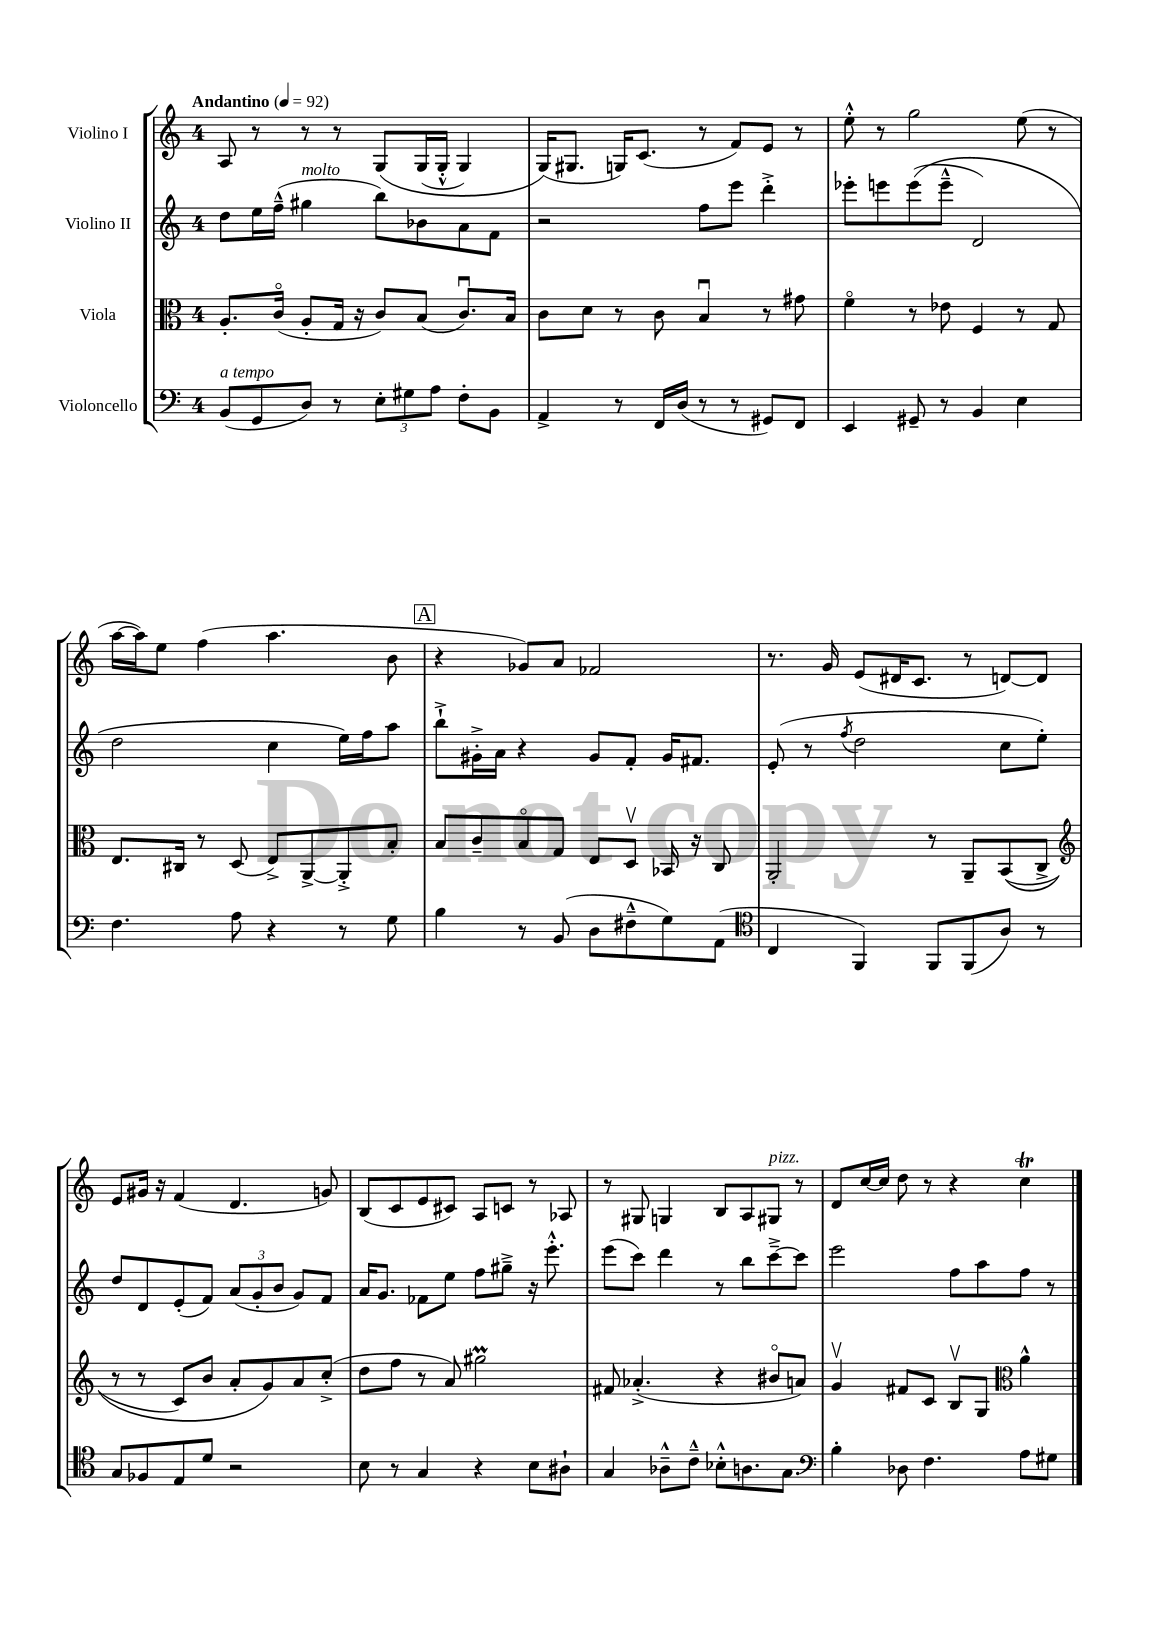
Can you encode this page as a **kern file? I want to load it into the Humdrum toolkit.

**kern	**kern	**kern	**kern
*staff4	*staff3	*staff2	*staff1
*clefF4	*clefC3	*clefG2	*clefG2
*k[]	*k[]	*k[]	*k[]
*M4/4	*M4/4	*M4/4	*M4/4
*MM92	*MM92	*MM92	*MM92
(8BB	8.A'	8dd	8A
8GG	.	16ee	8r
.	(16co	(16ff~^^	.
8D)	8A'	4gg#	8r
8r	16G	.	8r
.	16r	.	.
12E'	8c)	8bb)	&(8G
12G#	.	.	.
.	(8B	8b-	(16G
12A	.	.	.
.	.	.	16G'^^
8F'	8.cu)	8a	4G)
8BB	.	8f	.
.	16B	.	.
=	=	=	=
4AA^	8c	2r	(16G&)
.	.	.	8.G#
.	8d	.	.
8r	8r	.	16G)
.	.	.	(8.c
16FF	8c	.	.
(16D	.	.	.
8r	4Bu	8ff	8r
8r	.	8eee	8f)
8GG#)	8r	4ddd'^	8e
8FF	8g#	.	8r
=	=	=	=
4EE	4fo	8eee-'	8ee'^^
.	.	8eee	8r
8GG#~	8r	&((8eee	2gg
8r	8e-	8eee~^^	.
4BB	4F	2d)	.
4E	8r	.	(8ee
.	8G	.	8r
=	=	=	=
4.F	8.E	2dd	[16aa
.	.	.	16aa])
.	.	.	8ee
.	16C#	.	.
.	8r	.	(4ff
8A	(8D	.	.
4r	8E^)	4cc	4.aa
.	[8AA^	.	.
8r	8AA'^]	16ee&)	.
.	.	16ff	.
8G	8B'	8aa	8b
=	=	=	=
4B	8B	8bb`^	4r
.	8c~	16g#'^	.
.	.	16a	.
8r	8Bo	4r	8g-)
(8BB	8G	.	8a
8D	8E	8g#	2f-
8F#~^^	8Dv	8f'	.
8G)	16BB-	16g#	.
.	16r	8.f#	.
(8AA	8C	.	.
=	=	=	=
*clefC4	*	*	*
4C	2AA'	(8e'	8.r
.	.	8r	.
.	.	.	16g
.	.	8qff	.
4FF)	.	2dd	(8e
.	.	.	16d#
.	.	.	8.c
8FF	8r	.	.
(8FF	8AA~	.	8r
8A)	&((8BB	8cc	[8d)
8r	8C^	8ee')	8d]
=	=	=	=
*	*clefG2	*	*
8G	8r	8dd	8e
8F-	8r	8d	16g#
.	.	.	16r
8E	8c)	(8e'	(4f
8d	8b	8f)	.
2r	8a'	(12a	4.d
.	.	12g'	.
.	8g&)	.	.
.	.	12b	.
.	8a	8g)	.
.	(8cc'^	8f	8g)
=	=	=	=
8B	8dd	16a	(8B
.	.	8.g	.
8r	8ff	.	8c
4G	8r	8f-	8e
.	8a)	8ee	8c#)
4r	2gg#	8ff	8A
.	.	8gg#~^	8c
8B	.	16r	8r
.	.	8.eee'^^	.
8A#`	.	.	8A-
=	=	=	=
4G	8f#	(8eee	8r
.	(4.a-'^	8ccc)	8G#
8A-~^^	.	4ddd	4G
8c~^^	.	.	.
8B-'^^	4r	8r	8B
8.A	.	8bb	8A
.	8b#o	[8ccc~^	8G#
8.G	.	.	.
.	8a)	8ccc]	8r
=	=	=	=
*clefF4	*	*	*
4B'	4gv	2eee	8d
.	.	.	[16cc
.	.	.	16cc]
8D-	8f#	.	8dd
4.F	8c	.	8r
.	8Bv	8ff	4r
.	8G	8aa	.
*	*clefC3	*	*
8A	4a^^	8ff	4cc
8G#	.	8r	.
==	==	==	==
*-	*-	*-	*-
